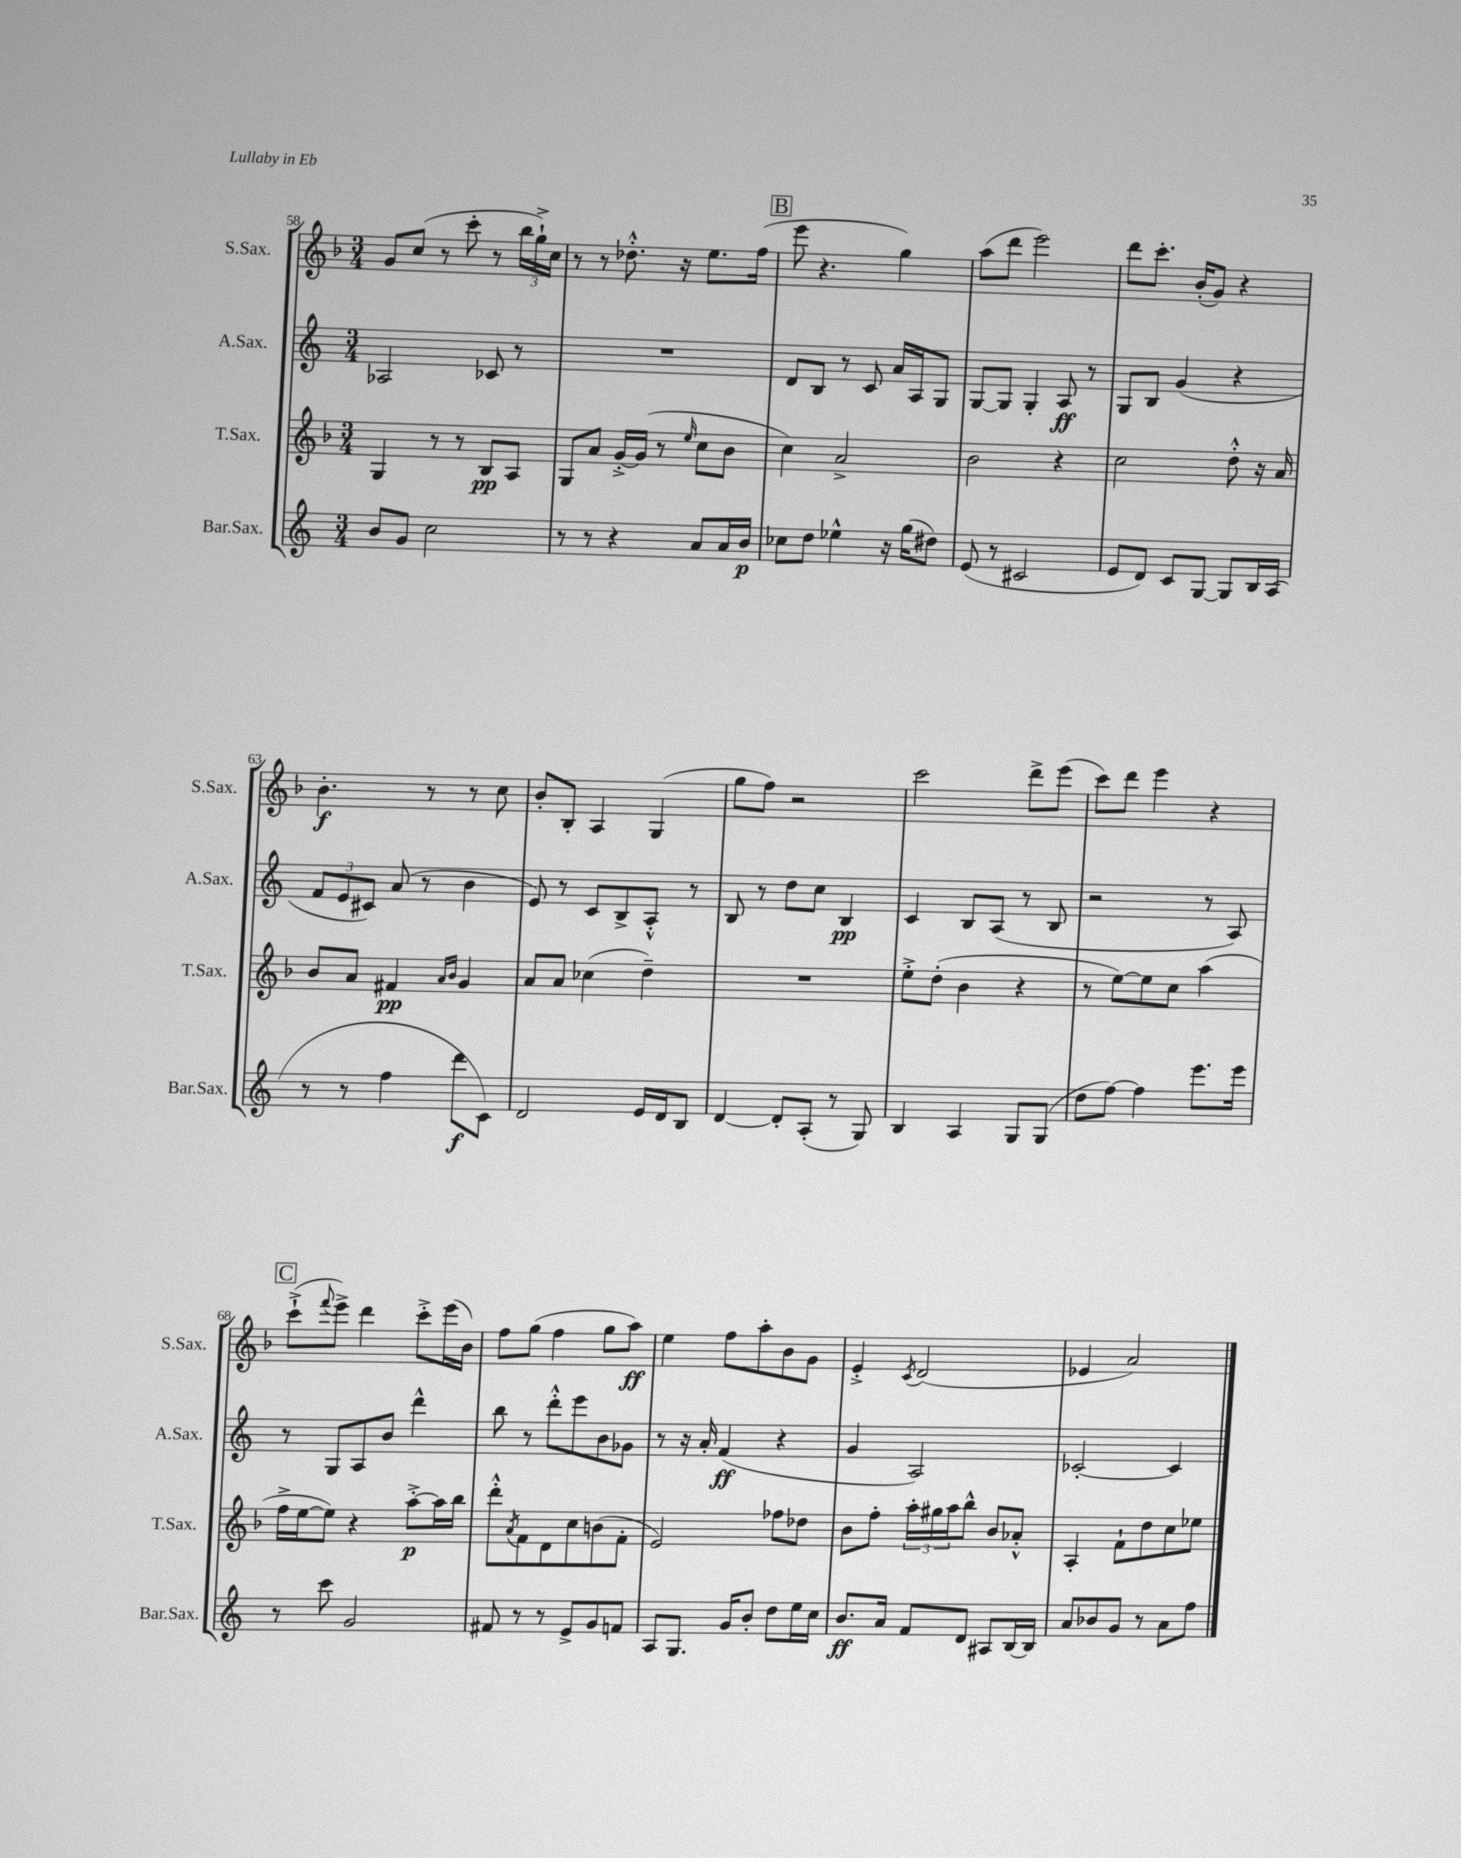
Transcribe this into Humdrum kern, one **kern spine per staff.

**kern	**dynam	**kern	**dynam	**kern	**dynam	**kern	**dynam
*part4	*part4	*part3	*part3	*part2	*part2	*part1	*part1
*staff4	*staff4	*staff3	*staff3	*staff2	*staff2	*staff1	*staff1
*I"Bar.Sax.	*	*I"T.Sax.	*	*I"A.Sax.	*	*I"S.Sax.	*
*I'Bar.Sax.	*	*I'T.Sax.	*	*I'A.Sax.	*	*I'S.Sax.	*
*clefG2	*	*clefG2	*	*clefG2	*	*clefG2	*
*k[]	*	*k[b-]	*	*k[]	*	*k[b-]	*
*M3/4	*	*M3/4	*	*M3/4	*	*M3/4	*
=58	=58	=58	=58	=58	=58	=58	=58
8b/L	.	4G/	.	2A-X/	.	8g/L	.
8g/J	.	.	.	.	.	(8cc/J	.
2cc\	.	8r	.	.	.	8r	.
.	.	8r	.	.	.	8ccc'\	.
.	.	8B-/L	pp	8c-X/	.	8r	.
.	.	8A/J	.	8r	.	24bb-\LL	.
.	.	.	.	.	.	24gg`^\)	.
.	.	.	.	.	.	24cc\JJ	.
=59	=59	=59	=59	=59	=59	=59	=59
8r	.	8G/L	.	2.r	.	8r	.
8r	.	8a/J	.	.	.	8r	.
4r	.	[16g'^/LL	.	.	.	8.dd-X'^^\	.
.	.	(16g/JJ]	.	.	.	.	.
.	.	8r	.	.	.	.	.
.	.	.	.	.	.	16r	.
.	.	16qqee/	.	.	.	.	.
8a/L	.	8cc\L	.	.	.	8.ee\L	.
16a/L	.	8b-\J	.	.	.	.	.
16b/JJ	p	.	.	.	.	(16ff\Jk	.
!!LO:REH:place=s1:t=B
=60	=60	=60	=60	=60	=60	=60	=60
8cc-X\L	.	4cc\)	.	8d/L	.	8eee\	.
8dd\J	.	.	.	8B/J	.	4.r	.
4ee-X^^\	.	2a^/	.	8r	.	.	.
.	.	.	.	8c/	.	.	.
16r	.	.	.	16a/LL	.	4gg\)	.
(16gg\KL	.	.	.	16A/J	.	.	.
8dd#X\J)	.	.	.	8G/J	.	.	.
=61	=61	=61	=61	=61	=61	=61	=61
(8e/	.	2b-\	.	[8G/L	.	(8aa\L	.
8r	.	.	.	8G/J]	.	8ddd\J	.
2c#X/	.	.	.	4G'/	.	2eee\)	.
.	.	4r	.	8A/	ff	.	.
.	.	.	.	8r	.	.	.
=62	=62	=62	=62	=62	=62	=62	=62
8e/L	.	2cc\	.	8G/L	.	8ddd\L	.
8d/J)	.	.	.	8B/J	.	8.ccc'\J	.
8c/L	.	.	.	(4g/	.	.	.
.	.	.	.	.	.	(16b-'/KL	.
[8G/J	.	.	.	.	.	8g/J)	.
8G/L]	.	8dd'^^\	.	4r	.	4r	.
16B/L	.	16r	.	.	.	.	.
(16A/JJ	.	16a/	.	.	.	.	.
!!LO:LB:g=z
=63	=63	=63	=63	=63	=63	=63	=63
8r	.	8b-/L	.	12f/L	.	4.b-'\	f
.	.	.	.	12e/	.	.	.
8r	.	8a/J	.	.	.	.	.
.	.	.	.	12c#X/J)	.	.	.
4ff\	.	4f#X/	pp	(8a/	.	.	.
.	.	.	.	8r	.	8r	.
.	.	16qqa/LL	.	.	.	.	.
.	.	16qqb-/JJ	.	.	.	.	.
8ddd\L	f	4g/	.	4b\	.	8r	.
8c\J)	.	.	.	.	.	8cc\	.
=64	=64	=64	=64	=64	=64	=64	=64
2d/	.	8a/L	.	8e/)	.	8b-'/L	.
.	.	8a/J	.	8r	.	8B-'/J	.
.	.	(4cc-X\	.	8c/L	.	4A/	.
.	.	.	.	8B^/	.	.	.
16e/LL	.	4dd~\)	.	8A'^^/J	.	(4G/	.
16d/J	.	.	.	.	.	.	.
8B/J	.	.	.	8r	.	.	.
=65	=65	=65	=65	=65	=65	=65	=65
[4d/	.	2.r	.	8B/	.	8gg\L	.
.	.	.	.	8r	.	8ff\J)	.
8d'/L]	.	.	.	8dd\L	.	2r	.
(8A'/J	.	.	.	8cc\J	.	.	.
8r	.	.	.	4B/	pp	.	.
8G/)	.	.	.	.	.	.	.
=66	=66	=66	=66	=66	=66	=66	=66
4B/	.	8ee'^\L	.	4c/	.	2ccc\	.
.	.	(8dd'\J	.	.	.	.	.
4A/	.	4b-\	.	8B/L	.	.	.
.	.	.	.	(8A/J	.	.	.
8G/L	.	4r	.	8r	.	8ddd^\L	.
(8G/J	.	.	.	8B/	.	(8eee\J	.
=67	=67	=67	=67	=67	=67	=67	=67
8dd\L	.	8r	.	2r	.	8ccc\L)	.
[8ff\J)	.	[8ee\L)	.	.	.	8ddd\J	.
4ff\]	.	8ee\]	.	.	.	4eee\	.
.	.	8cc\J	.	.	.	.	.
8.eee\L	.	(4aa\	.	8r	.	4r	.
.	.	.	.	8A/)	.	.	.
16eee\Jk	.	.	.	.	.	.	.
!!LO:LB:g=z
!!LO:REH:place=s1:t=C
=68	=68	=68	=68	=68	=68	=68	=68
8r	.	16ff^\LL	.	8r	.	(8ccc`^\L	.
.	.	[16ee\J	.	.	.	.	.
.	.	.	.	.	.	8qqfff/	.
8ccc\	.	8ee\J])	.	8G/L	.	8eee^\J)	.
2g/	.	4r	.	8A/	.	4ddd\	.
.	.	.	.	8b/J	.	.	.
.	.	[8aa'^\L	p	4ddd^^\	.	8ccc'^\L	.
.	.	16aa\L]	.	.	.	(16eee\L	.
.	.	16bb-\JJ	.	.	.	16b-\JJ)	.
=69	=69	=69	=69	=69	=69	=69	=69
8f#X/	.	8ddd'^^\L	.	8bb\	.	8ff\L	.
.	.	8qa/	.	.	.	.	.
8r	.	8f\	.	8r	.	(8gg\J	.
8r	.	8d\	.	8ddd'^^\L	.	4ff\	.
8e^/L	.	8cc\	.	8eee\	.	.	.
8g/	.	(8bn\	.	8b\	.	8gg\L	.
8fn/J	.	8f'\J	.	8g-X\J	.	8aa\J)	ff
=70	=70	=70	=70	=70	=70	=70	=70
8A/L	.	2e/)	.	8r	.	4ee\	.
8.G/J	.	.	.	16r	.	.	.
.	.	.	.	16a'/	.	.	.
.	.	.	.	(4f/	ff	8ff\L	.
16g/KL	.	.	.	.	.	.	.
8b'/J	.	.	.	.	.	8aa'\	.
8dd\L	.	8ff-X\L	.	4r	.	8b-\	.
16ee\L	.	8dd-X\J	.	.	.	8g\J	.
16cc\JJ	.	.	.	.	.	.	.
=71	=71	=71	=71	=71	=71	=71	=71
8.b/L	ff	8b-\L	.	4g/	.	4e'^/	.
.	.	8ff'\J	.	.	.	.	.
16a/Jk	.	.	.	.	.	.	.
.	.	.	.	.	.	8qc/	.
8f/L	.	24aa'\LL	.	2A/)	.	(2d/	.
.	.	24gg#X\	.	.	.	.	.
.	.	24aa\J	.	.	.	.	.
8d/J	.	8bb-^^\J	.	.	.	.	.
8A#X/L	.	8b-/L	.	.	.	.	.
[16B/L	.	8a-X'^^/J	.	.	.	.	.
16B/JJ]	.	.	.	.	.	.	.
=72	=72	=72	=72	=72	=72	=72	=72
8a/L	.	4A'/	.	[2c-X'/	.	4e-X/	.
8b-X/	.	.	.	.	.	.	.
8g/J	.	8f`\L	.	.	.	2a/)	.
8r	.	8dd\	.	.	.	.	.
8a\L	.	8cc\	.	4c-/]	.	.	.
8ff\J	.	8ee-X\J	.	.	.	.	.
==	==	==	==	==	==	==	==
*-	*-	*-	*-	*-	*-	*-	*-
